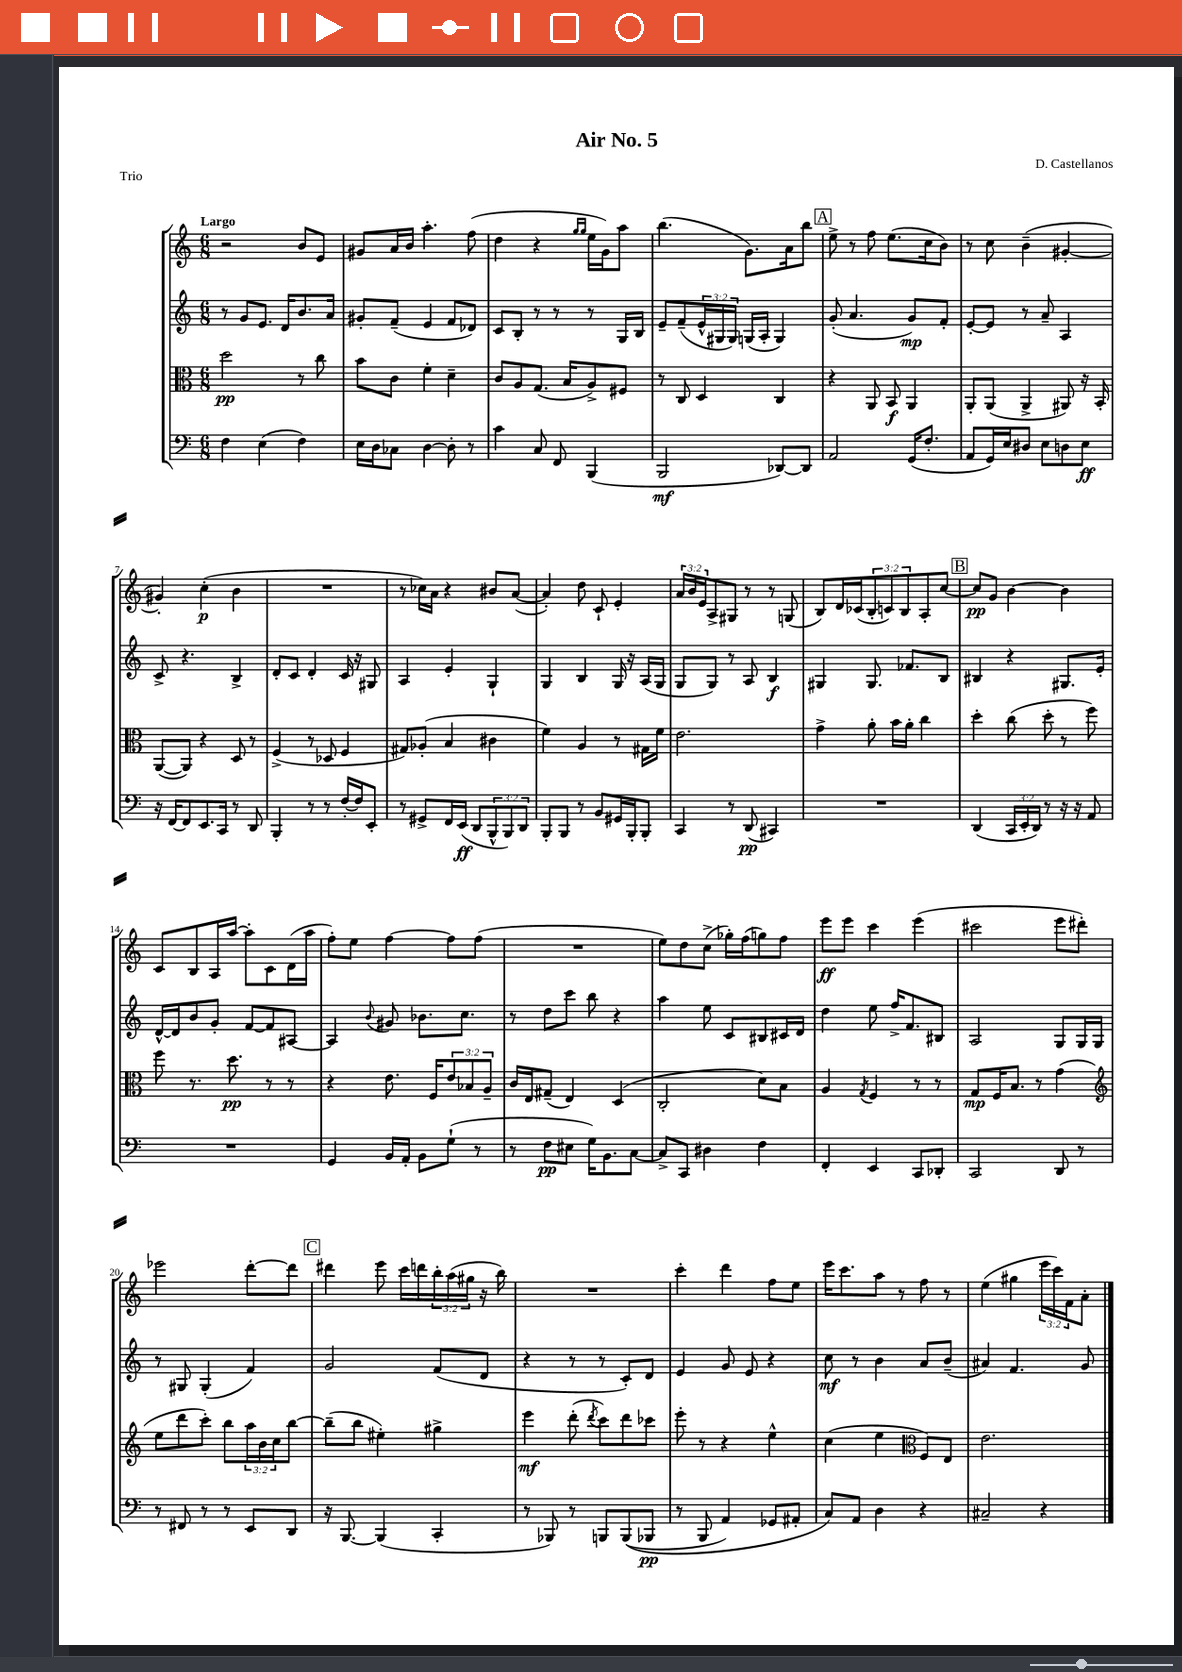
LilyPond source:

\header { title = "Air No. 5" composer = "D. Castellanos" piece = "Trio" }
<<
\new StaffGroup <<
\new Staff = "s0" {
    \clef treble \key c \major \numericTimeSignature \time 6/8 \override Staff.TupletNumber.text = #tuplet-number::calc-fraction-text \tempo "Largo"
    r2 b'8 e'8 |
    gis'8 a'16 b'16 a''4.-. f''8( |
    d''4 r4 \grace { g''16 g''16 } e''16 g'16) a''8 |
    b''4.( g'8.) a'16 b''8 |
    \mark \markup { \box "A" } e''8-> r8 f''8 e''8.( c''16 b'8) |
    r8 c''8 b'4--( gis'4~-. |
    gis'4-.) c''4-.\p( b'4 |
    R2. |
    r8 ces''16) a'16 r4 bis'8 a'8~( |
    a'4-.) d''8 c'8-! e'4-. |
    \tuplet 3/2 { a'16 b'16 e'16 } a8-> gis8 r8 r8 g8( |
    b8) d'16 ces'16( \tuplet 3/2 { b8-. c'8) b8 } a8-. c''8~ |
    \mark \markup { \box "B" } c''8\pp g'8 b'4~ b'4 |
    c'8 b8 a16 a''16~ a''8-. c'8 d'16( a''16 |
    f''8-.) e''8 f''4~ f''8 f''8( |
    R2. |
    e''8) d''8 c''8->( ges''16-.) f''16( g''8) f''8 |
    e'''8\ff e'''8 c'''4 e'''4( |
    cis'''2 e'''8 dis'''8-.) |
    ees'''2 d'''8~-. d'''8 |
    \mark \markup { \box "C" } dis'''4 e'''8 c'''16 d'''16 \tuplet 3/2 { b''16-. a''16( gis''16 } r16 b''16) |
    R2. |
    c'''4-. d'''4 f''8 e''8 |
    e'''16 c'''8. a''8 r8 f''8 r8 |
    e''4( gis''4 \tuplet 3/2 { e'''16 c'''16) f'16 } a'8-. \bar "|." |
}
\new Staff = "s1" {
    \clef treble \key c \major \numericTimeSignature \time 6/8 \override Staff.TupletNumber.text = #tuplet-number::calc-fraction-text
    r8 g'8 e'8. d'16 b'8. a'16 |
    gis'8-. f'8--( e'4 f'8 des'8) |
    c'8 b8-. r8 r8 r8 g16 b16 |
    e'8-- f'8--( \tuplet 3/2 { e'16-^ gis16 gis16) } g16( a16-. g4) |
    \mark \markup { \box "A" } g'8-.( a'4. g'8\mp) f'8-. |
    e'8~-. e'8 r8 a'8-- a4 |
    c'8-> r4. b4-> |
    d'8-. c'8 d'4-. c'16 r16 gis8 |
    a4 e'4-. g4-! |
    g4 b4 g16 r16 a16( g16 |
    g8 g8) r8 a8 b4\f |
    gis4 gis8. fes'8. b8 |
    \mark \markup { \box "B" } bis4 r4 gis8. e'16-. |
    d'16~-^ d'16 b'8 g'8-. f'8~ f'8 ais8~ |
    ais4 \appoggiatura { b'8 } gis'8 bes'8. c''8. |
    r8 d''8 c'''8 b''8 r4 |
    a''4 e''8 c'8 bis8 cis'16 d'16 |
    d''4 e''8 f''16-> f'8. bis8 |
    a2 g8 g16 g16 |
    r8 gis8 gis4-.( f'4) |
    \mark \markup { \box "C" } g'2 f'8( d'8 |
    r4 r8 r8 c'8-.) d'8 |
    e'4 g'8 e'8 r4 |
    c''8\mf r8 b'4 a'8 b'8--( |
    ais'4) f'4. g'8 \bar "|." |
}
\new Staff = "s2" {
    \clef alto \key c \major \numericTimeSignature \time 6/8 \override Staff.TupletNumber.text = #tuplet-number::calc-fraction-text
    d''2\pp r8 c''8 |
    b'8 c'8 f'4-. d'4-- |
    c'8 a8 g8.( b16 a8->) fis8 |
    r8 c8 d4 c4 |
    \mark \markup { \box "A" } r4 a,8 b,8\f a,4 |
    a,8-. a,8( a,4-> ais,8) r16 b,16-. |
    a,8~( a,8) r4 d8 r8 |
    f4->( r8 des8 f4 |
    gis8) aes8-.( b4 cis'4 |
    f'4) a4 r8 gis16 f'16 |
    e'2. |
    g'4-> a'8-. b'16 a'16-. c''4 |
    \mark \markup { \box "B" } d''4-. c''8( d''8-. r8 f''8) |
    f''8 r8. d''8.\pp r8 r8 |
    r4 e'8. f16 \tuplet 3/2 { e'8 bes8 a8-- } |
    c'16 e16 gis8--( e4) d4( |
    c2-. d'8) b8 |
    a4 \acciaccatura { g8 } f4 r8 r8 |
    g8\mp f16 b8. r8 g'4( |
    \clef treble e''8 d'''8 c'''8-.) b''8 \tuplet 3/2 { a''16 b'16 c''16 } b''8~ |
    \mark \markup { \box "C" } b''8--( b''8 eis''4-.) gis''4-> |
    e'''4\mf d'''8-.( \acciaccatura { d'''8 } c'''8) d'''8 ces'''8 |
    e'''8-. r8 r4 e''4-^ |
    c''4( e''4 \clef alto f8) e8 |
    e'2. \bar "|." |
}
\new Staff = "s3" {
    \clef bass \key c \major \numericTimeSignature \time 6/8 \override Staff.TupletNumber.text = #tuplet-number::calc-fraction-text
    f4 e4( f4) |
    e16 d16 ces8 d4~ d8-. r8 |
    c'4 c8 f,8 b,,4( |
    b,,2\mf des,8~) des,8 |
    \mark \markup { \box "A" } a,2 g,16( f8.-. |
    a,8 g,16) e16 dis8 e8 d8 e8\ff |
    r16 f,16~ f,8 e,8. c,16 r8 d,8 |
    b,,4-. r8 r8 f16~-. f16 e,8-. |
    r8 gis,8-> f,16 e,16\ff( d,8 \tuplet 3/2 { b,,8-^ b,,8) d,8 } |
    b,,8-. b,,8 r8 b,8 gis,16 b,,16-. b,,8-. |
    c,4 r8 d,8\pp( cis,4) |
    R2. |
    \mark \markup { \box "B" } d,4( \tuplet 3/2 { c,16 e,16-. d,16) } r8 r16 r16 a,8 |
    R2. |
    g,4 b,16 a,16-. b,8 g8-!( r8 |
    r8 f8\pp eis8 g16) b,8. c8~ |
    c8-> c,8 dis4 f4 |
    f,4-. e,4 c,8 des,8-. |
    c,2 d,8 r8 |
    r8 fis,8 r8 r8 e,8 d,8 |
    \mark \markup { \box "C" } r16 b,,8.~ b,,4( c,4-. |
    r8 bes,,8) r8 b,,8 b,,8(\( bes,,8\pp |
    r8 b,,8 a,4) ges,8 ais,8-. |
    c8\) a,8 d4 r4 |
    cis2-- r4 \bar "|." |
}
>>
>>
